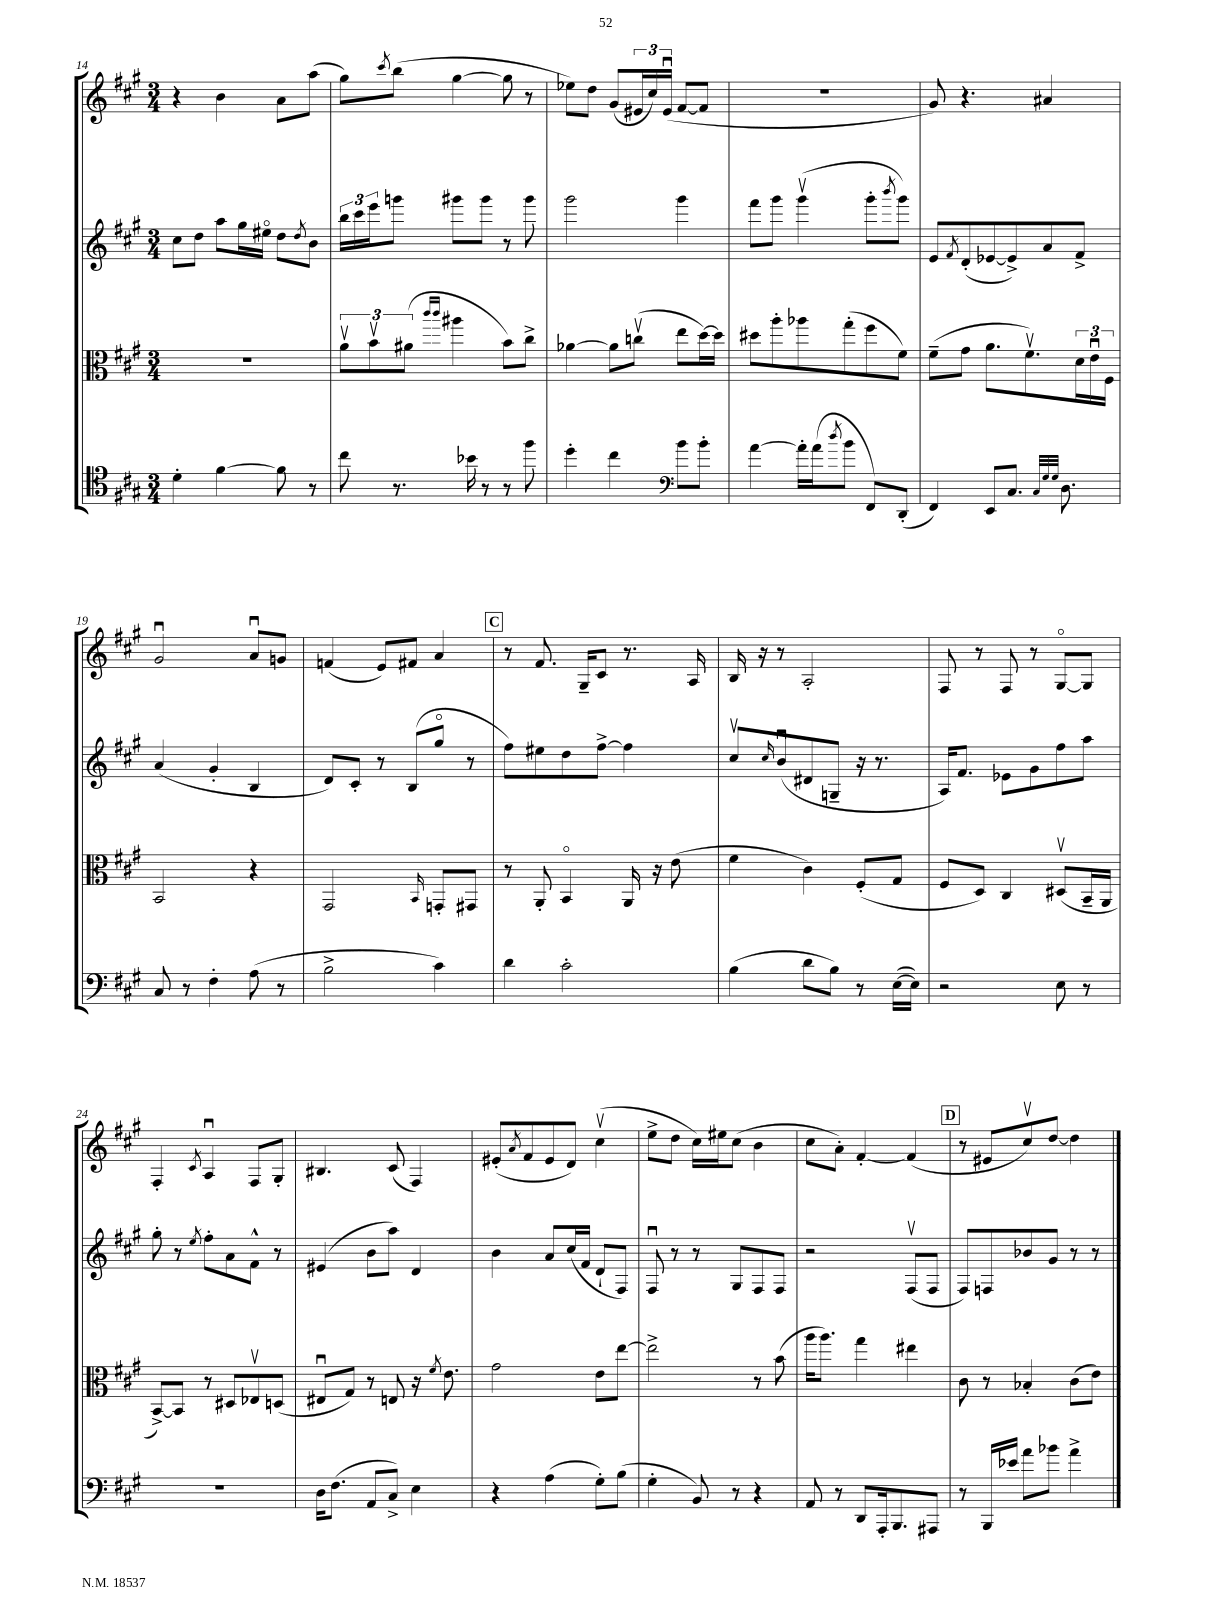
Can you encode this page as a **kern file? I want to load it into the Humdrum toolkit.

**kern	**kern	**kern	**kern
*staff4	*staff3	*staff2	*staff1
*clefC4	*clefC3	*clefG2	*clefG2
*k[f#c#g#]	*k[f#c#g#]	*k[f#c#g#]	*k[f#c#g#]
*M3/4	*M3/4	*M3/4	*M3/4
4d'	2.r	8cc#	4r
.	.	8dd	.
[4f#	.	8aa	4b
.	.	16gg#	.
.	.	16ee#o	.
8f#]	.	8dd	8a
.	.	8qdd	.
8r	.	8b	(8aa
=	=	=	=
8cc#	12av	24bb	8gg#)
.	.	24ccc#	.
.	12bv	24eee	.
.	.	.	8qccc#
8.r	.	8ggg	(8bb
.	(12a#	.	.
.	16qqccc#	.	.
.	16qqccc#	.	.
.	4aa#	8ggg#	[4gg#
16b-	.	.	.
8r	.	8ggg#	.
8r	8b)	8r	8gg#]
8ff#	8cc#^	8ggg#	8r
=	=	=	=
4dd'	[4a-	2ggg#	8ee-)
.	.	.	8dd
4cc#	8a-]	.	(8g#
.	(8ccv	.	24e#
.	.	.	24cc#)
.	.	.	(24e#u
*clefF4	*	*	*
8b	8ee	4ggg#	[8f#
8b'	[16dd)	.	8f#]
.	16dd]	.	.
=	=	=	=
[4a	8dd#	8fff#	2.r
.	8aa'	8ggg#	.
16a']	8aa-	(4ggg#v	.
(16a	.	.	.
8qdd	.	.	.
8b	(8gg#'	.	.
8FF#)	8ff#	8ggg#'	.
.	.	8qbbb	.
(8DD'	8f#)	8ggg#)	.
=	=	=	=
4FF#)	(8f#~	8e	8g#)
.	.	8qf#	.
.	8g#	(8d'	4.r
8EE	8.a	[8e-	.
8.C#	.	8e-^])	.
.	8.f#v)	.	.
.	.	8a	4a#
32qqC#	.	.	.
32qqG#	.	.	.
32qqG#	.	.	.
8.D	.	.	.
.	24d	8f#^	.
.	24eu	.	.
.	24F#	.	.
=	=	=	=
8C#	2BB	(4a	2g#u
8r	.	.	.
4F#'	.	4g#'	.
(8A	4r	4B	8au
8r	.	.	8g
=	=	=	=
2B^	2GG#	8d)	(4f
.	.	8c#'	.
.	.	8r	8e)
.	.	(8B	8f#
.	16qqBB	.	.
4c#)	8GG'	8gg#o	4a
.	8GG#	8r	.
=	=	=	=
4d	8r	8ff#)	8r
.	8AA'	8ee#	8.f#
2c#'	4BBo	8dd	.
.	.	.	16G#~
.	.	[8ff#^	8c#
.	16AA	4ff#]	8.r
.	16r	.	.
.	(8e	.	.
.	.	.	16A
=	=	=	=
(4B	4f#	8cc#v	16B
.	.	.	16r
.	.	16qqcc#	.
.	.	(8bu	8r
8d	4c#)	8d#	2A'
8B)	.	8G~	.
8r	(8F#'	16r	.
.	.	8.r	.
([16E	8G#	.	.
16E])	.	.	.
=	=	=	=
2r	8F#	16A)	8F#
.	.	8.f#	.
.	8D)	.	8r
.	4C#	8e-	8F#
.	.	8g#	8r
8E	(8D#v	8ff#	[8G#o
8r	16BB~	8aa	8G#]
.	16AA	.	.
=	=	=	=
2.r	[8BB^)	8gg#'	4F#'
.	8BB]	8r	.
.	.	8qee	8qc#
.	8r	8ff#'	4Au
.	8D#	8a	.
.	8E-v	8f#^^	8F#
.	(8D	8r	8G#'
=	=	=	=
16D	8E#u	(4e#	4.B#
(8.F#	.	.	.
.	8G#)	.	.
8AA	8r	8b	.
8C#^)	8E	8aa)	(8c#
4E	16r	4d	4F#)
.	8qf#	.	.
.	8.e	.	.
=	=	=	=
4r	2g#	4b	(8e#'
.	.	.	8qa
.	.	.	8f#
(4A	.	8a	8e#
.	.	(16cc#	8d)
.	.	16f#	.
8G#')	8e	8d`	(4cc#v
(8B	[8ee	8F#)	.
=	=	=	=
4G#'	2ee^]	8F#u	8ee^
.	.	8r	8dd
8BB)	.	8r	16cc#)
.	.	.	16ee#
8r	.	8G#	(8cc#
4r	8r	8F#	4b
.	(8b	8F#	.
=	=	=	=
8AA	16aa	2r	8cc#
.	8.aa)	.	.
8r	.	.	8a')
8DD	4gg#	.	[4f#'
16AAA'	.	.	.
8.BBB	.	.	.
.	4ee#	(8F#v	(4f#]
8AAA#	.	8F#	.
=	=	=	=
8r	8c#	8F#)	8r
16BBB	8r	8F	8e#
16e-	.	.	.
8a	4B-'	8b-	8cc#v)
8b-	.	8g#	[8dd
4a^	(8c#	8r	4dd]
.	8e)	8r	.
==	==	==	==
*-	*-	*-	*-
